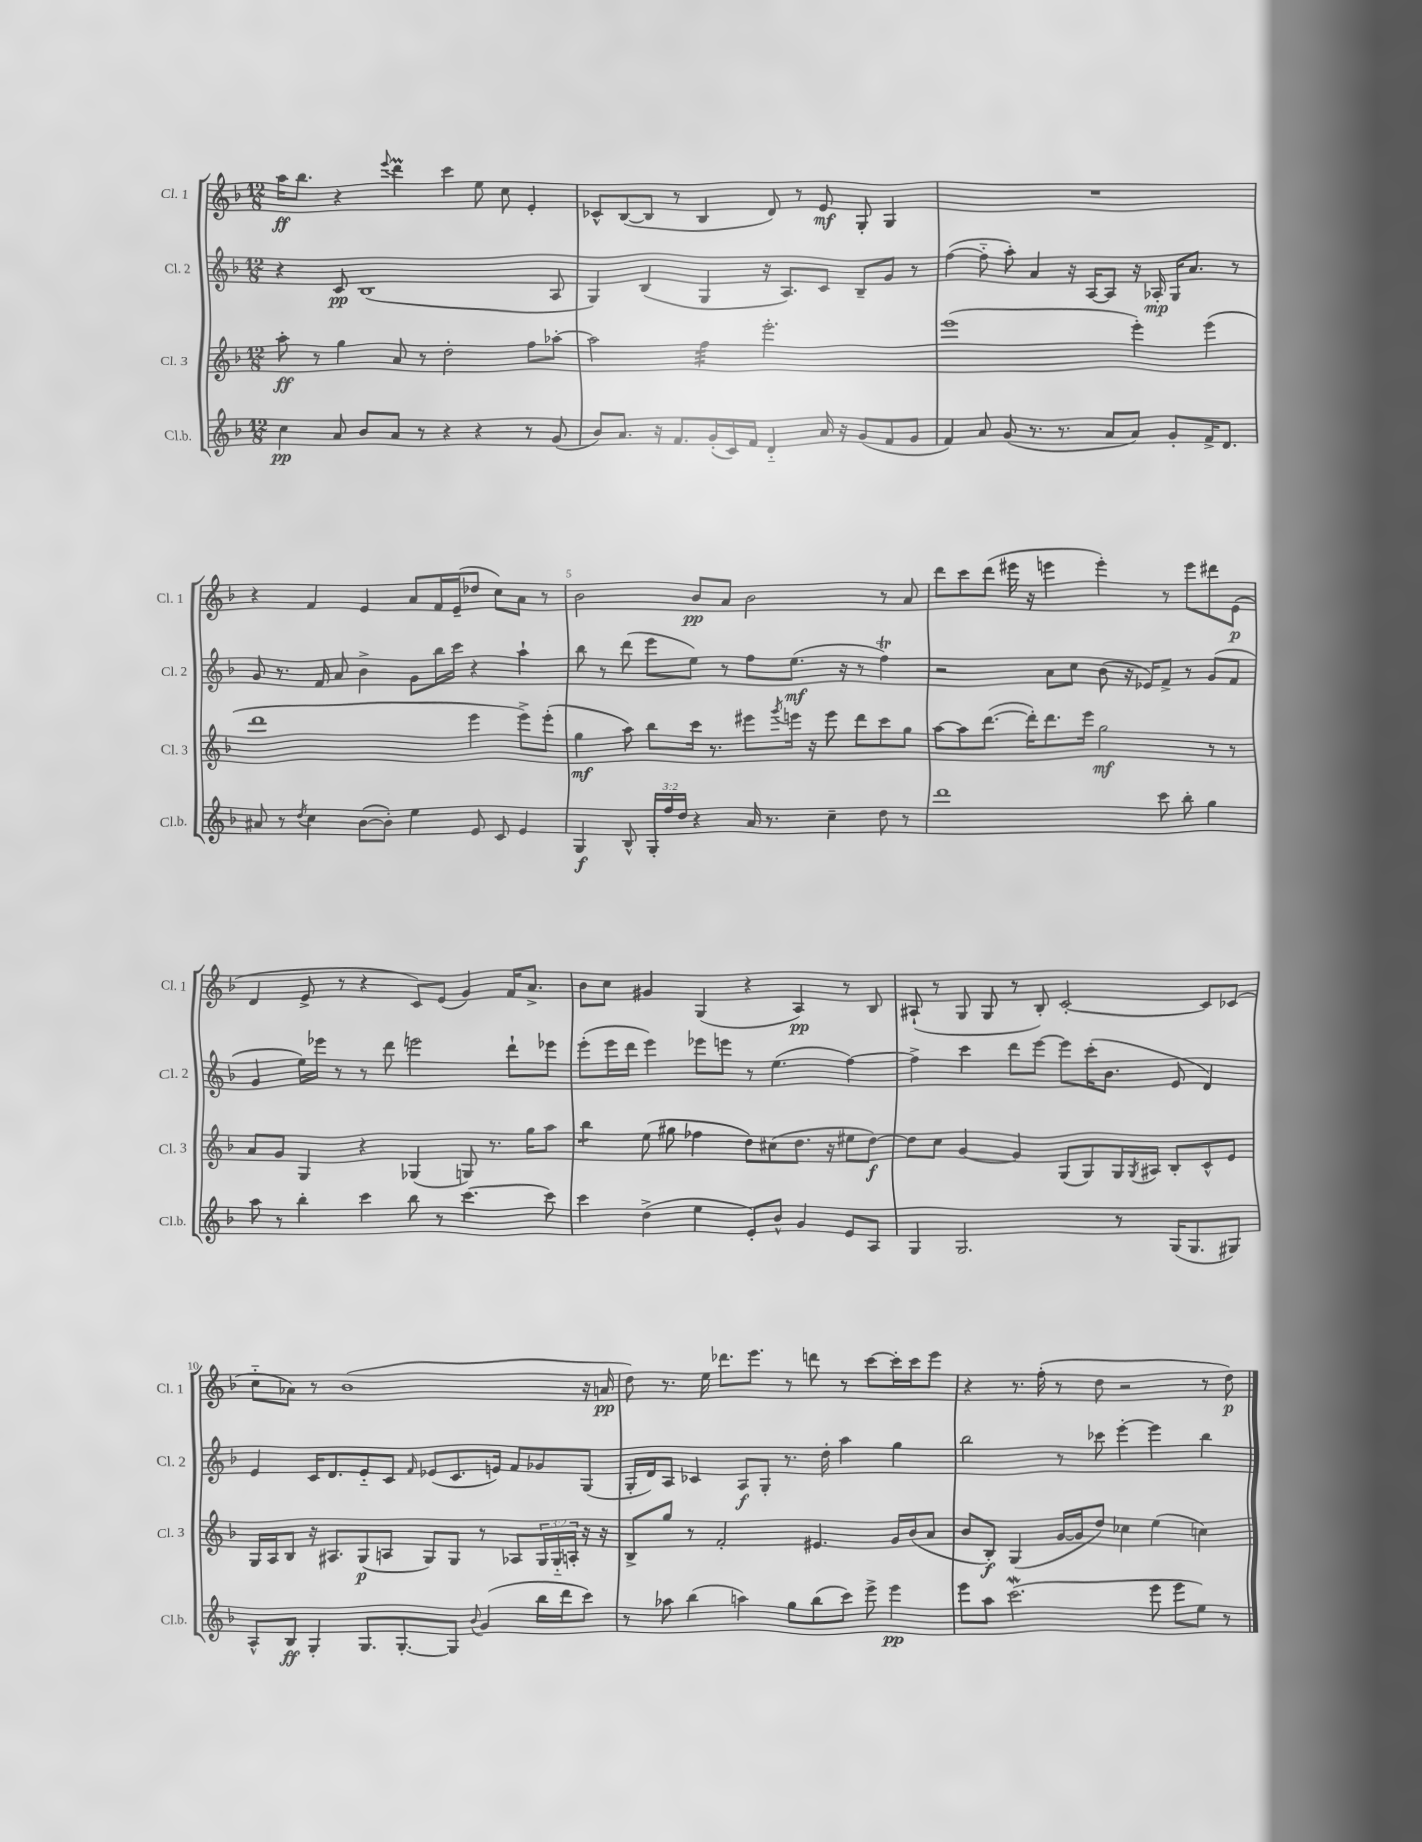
<<
\new StaffGroup <<
\new Staff = "s0" \with { instrumentName = "Cl. 1" shortInstrumentName = "Cl. 1" } {
    \clef treble \key f \major \numericTimeSignature \time 12/8
    a''16\ff bes''8. r4 \appoggiatura { e'''8 } d'''4\prall c'''4 e''8 c''8 e'4-. |
    ces'8-^ bes8~( bes8 r8 bes4 d'8) r8 e'8\mf g8-. g4 |
    R1. |
    r4 f'4 e'4 a'8 f'16 e'16--( des''8 c''8) a'8 r8 |
    bes'2 bes'8\pp a'8 bes'2 r8 a'8 |
    d'''8 c'''8 d'''8( eis'''16 r16 e'''4 e'''4-.) r8 e'''8 dis'''8 e'8\p( |
    d'4 e'8-> r8 r4 c'8) e'8( g'4) f'16 a'8.-> |
    bes'8 c''8 gis'4 g4( r4 a4\pp) r8 bes8 |
    ais8-!( r8 g8 g8 r8 bes8-.) c'2~-. c'8 ces'8( |
    c''8-_ aes'8) r8 bes'1( r16 a'16\pp |
    d''8) r8. e''16 des'''8. e'''8. r8 d'''8 r8 c'''8~ c'''16-. c'''16 e'''8 |
    r4 r8. f''16-.( r8 d''8 r2 r8 d''8\p) \bar "|." |
}
\new Staff = "s1" \with { instrumentName = "Cl. 2" shortInstrumentName = "Cl. 2" } {
    \clef treble \key f \major \numericTimeSignature \time 12/8
    r4 c'8\pp bes1( a8 |
    g4) bes4( g4 r16 a8.) c'8 bes8-- g'8 r8 |
    f''4~( f''8-_ a''8-.) a'4 r16 a16~ a8 r16 aes16-.\mp g16 a'8. r8 |
    g'8 r8. f'16 a'8 bes'4-> g'8 bes''16 c'''16 r4 a''4-! |
    bes''8 r8 d'''8( e'''8 e''8) r8 f''8 e''8.\mf( r16 r8 f''4\trill) |
    r2 a'8 c''8 bes'8( r16 ees'16) f'8-> r8 g'8( f'8 |
    g'4 e''16) ees'''16 r8 r8 d'''8 e'''2 d'''8-! ees'''8 |
    e'''8-.( e'''16 d'''16 e'''4) ees'''8 e'''8 r8 e''4.( f''4~) |
    f''4-> c'''4 d'''8 e'''8~ e'''8 c'''16-.( bes'8. e'8 d'4) |
    e'4 c'16 d'8. e'8-_ c'8 \grace { f'16 } ees'8( c'8. e'16) f'8 ges'8 g8( |
    g16-. d'16) a8 ces'4 a8\f g8-. r8. d''16-. a''4 g''4 |
    bes''2 r8 ces'''8 e'''4~-. e'''4 bes''4 \bar "|." |
}
\new Staff = "s2" \with { instrumentName = "Cl. 3" shortInstrumentName = "Cl. 3" } {
    \clef treble \key f \major \numericTimeSignature \time 12/8 \override Staff.TupletNumber.text = #tuplet-number::calc-fraction-text
    a''8-.\ff r8 g''4 a'8 r8 d''2-. f''8 aes''8~-. |
    aes''2 f''4:32 e'''2.-. |
    e'''1( e'''4-.) e'''4( |
    d'''1 e'''4 e'''8->) e'''8-.( |
    g''4\mf a''8) bes''8 c'''16 r8. eis'''8 \acciaccatura { g'''8 } e'''16 r16 e'''8 d'''8 c'''8 g''8 |
    a''8~ a''8 d'''8.~( d'''16-.) d'''8. e'''16 g''2\mf r8 r8 |
    a'8 g'8 g4 r4 ges4( g8) r8. g''16 a''8 |
    bes''4:8 e''8( gis''8 fes''4 d''8) cis''8( d''8. r16 eis''8 d''8~\f) |
    d''8 c''8 g'4~ g'4 g8( g8) g16 \acciaccatura { g8 } ais16 bes8-. c'8-^ e'8 |
    g16 a16 bes8 r16 ais8. g8\p( a8 g8) g8 r8 aes8 \tuplet 3/2 { g16 g16-_ a16-. } r16 r16 |
    bes8-> g''8 r8 f'2-. eis'4. g'16 bes'16( a'8 |
    bes'8 bes8-.\f) g4( g'16~ g'16 d''8) ces''4 e''4( c''4) \bar "|." |
}
\new Staff = "s3" \with { instrumentName = "Cl.b." shortInstrumentName = "Cl.b." } {
    \clef treble \key f \major \numericTimeSignature \time 12/8 \override Staff.TupletNumber.text = #tuplet-number::calc-fraction-text
    c''4\pp a'8 bes'8 a'8 r8 r4 r4 r8 g'8( |
    bes'8) a'8. r16 f'8. g'16-.( c'16) f'16 d'4-_ a'16 r16 g'8( f'8 g'8 |
    f'4) a'8 g'8( r8. r8. a'8 a'8) g'8-. f'16-> d'8. |
    ais'8 r8 \acciaccatura { d''8 } c''4 bes'8~( bes'8-.) e''4 e'8 c'8 e'4 |
    g4\f bes8-^ \tuplet 3/2 { g16-. f''16 d''16 } r4 a'16 r8. c''4-- d''8 r8 |
    d'''1 c'''8 bes''8-. g''4 |
    a''8 r8 bes''4-. c'''4 bes''8 r8 c'''4.~ c'''8 |
    c'''4 d''4->( e''4 e'8-.) bes'8-^ g'4 e'8 a8 |
    g4 g2. r8 g16( g8. gis8) |
    a8-^ bes8\ff g4-. g8. g8.~-. g8 \appoggiatura { bes'8 } g'4( bes''16 d'''16 c'''8) |
    r8 aes''8 bes''4( a''4) g''8 bes''8( c'''8) e'''8-> e'''4\pp |
    e'''8 a''8 c'''2.\mordent( e'''8 e'''8 e''8) r8 \bar "|." |
}
>>
>>
\layout { \context { \Score \override BarNumber.break-visibility = ##(#f #t #t) barNumberVisibility = #(every-nth-bar-number-visible 5) } }
